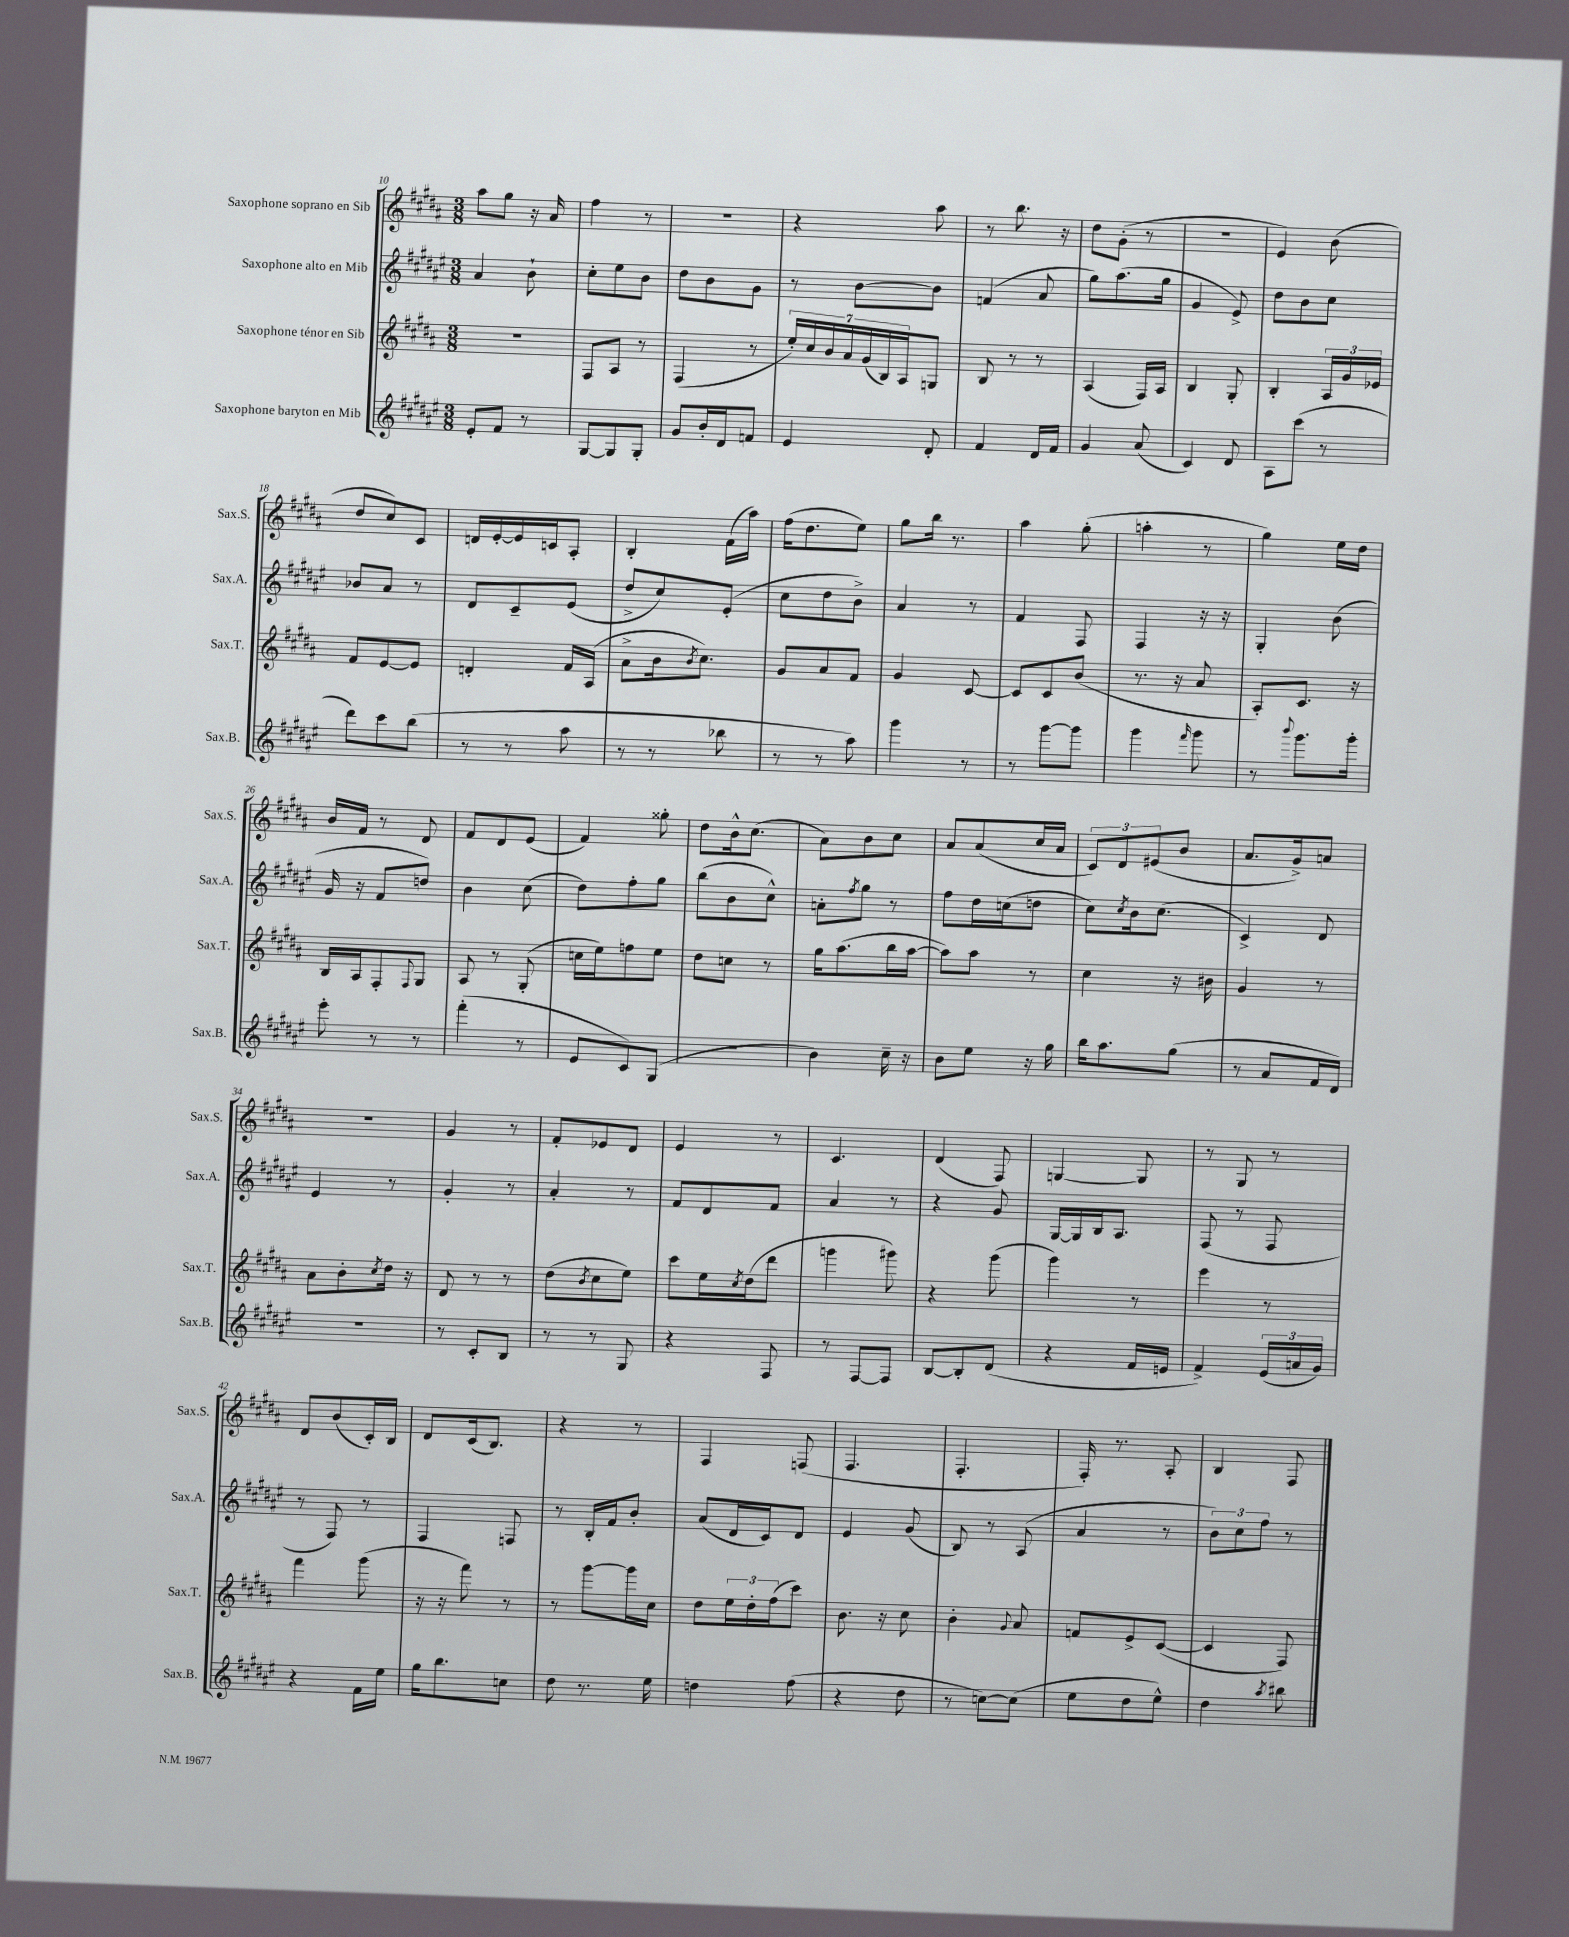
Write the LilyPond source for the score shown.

<<
\new StaffGroup <<
\new Staff = "s0" \with { instrumentName = "Saxophone soprano en Sib" shortInstrumentName = "Sax.S." } {
    \clef treble \key b \major \numericTimeSignature \time 3/8
    ais''8 gis''8 r16 ais'16 |
    fis''4 r8 |
    R4. |
    r4 ais''8 |
    r8 b''8. r16 |
    dis''8 gis'8-.( r8 |
    R4. |
    e'4) b'8( |
    dis''8 cis''8) cis'8 |
    d'16 e'16~-. e'16 c'16 ais8-. |
    b4-. fis'16( ais''16) |
    fis''16( dis''8. e''8) |
    gis''8 b''16 r8. |
    ais''4 gis''8-.( |
    a''4-. r8 |
    gis''4) e''16 dis''16 |
    b'16 fis'16 r8 dis'8 |
    fis'8 dis'8 e'8( |
    fis'4) gisis''8-. |
    dis''8 b'16-^ cis''8.( |
    ais'8) b'8 cis''8 |
    ais'8 ais'8( cis''16 ais'16 |
    \tuplet 3/2 { cis'8) dis'8 eis'8( } b'8 |
    ais'8. gis'16->) a'8 |
    R4. |
    gis'4 r8 |
    fis'8-. ees'8 dis'8 |
    e'4 r8 |
    cis'4. |
    dis'4( fis8) |
    g4~ g8 |
    r8 gis8 r8 |
    dis'8 b'8( cis'16-.) b16 |
    dis'8 cis'16( b8.) |
    r4 r8 |
    fis4 f8( |
    fis4. |
    fis4.-. |
    fis16-.) r8. ais8-. |
    b4 fis8 \bar "|." |
}
\new Staff = "s1" \with { instrumentName = "Saxophone alto en Mib" shortInstrumentName = "Sax.A." } {
    \clef treble \key fis \major \numericTimeSignature \time 3/8
    ais'4 b'8-! |
    cis''8-. eis''8 b'8 |
    dis''8 b'8 gis'8 |
    r8 b'8~ b'8 |
    f'4( ais'8 |
    gis''8) ais''8.( gis''16 |
    gis'4 eis'8->) |
    dis''8 b'8 cis''8 |
    bes'8 ais'8 r8 |
    dis'8 cis'8-- eis'8( |
    dis''8-> cis''8) eis'8-.( |
    cis''8 dis''8 b'8->) |
    ais'4 r8 |
    fis'4 fis8 |
    fis4 r16 r16 |
    gis4-. b'8( |
    gis'16 r16 fis'8 d''8) |
    b'4 cis''8( |
    dis''8) fis''8-. gis''8 |
    b''8( b'8 cis''8-^) |
    a'8-. \acciaccatura { fis''8 } gis''8 r8 |
    fis''8 dis''16 c''16( d''8 |
    cis''8) \acciaccatura { cis''8 } b'16 cis''8.( |
    cis'4->) dis'8 |
    eis'4 r8 |
    gis'4-. r8 |
    ais'4-. r8 |
    fis'8 dis'8 fis'8 |
    ais'4 r8 |
    r4 gis'8 |
    gis16~ gis16 b16 ais8. |
    fis8( r8 fis8 |
    r8 fis8) r8 |
    fis4 f8 |
    r8 b16-. fis'16 b'8-. |
    ais'8( dis'16 cis'16) dis'8 |
    eis'4 gis'8( |
    b8) r8 ais8( |
    ais'4 r8 |
    \tuplet 3/2 { b'8) cis''8 fis''8 } r8 \bar "|." |
}
\new Staff = "s2" \with { instrumentName = "Saxophone ténor en Sib" shortInstrumentName = "Sax.T." } {
    \clef treble \key b \major \numericTimeSignature \time 3/8
    R4. |
    fis8 ais8 r8 |
    fis4( r8 |
    \tuplet 7/4 { e''16-.) cis''16 b'16 ais'16 gis'16( b16) ais16 } g8 |
    b8 r8 r8 |
    ais4( fis16) ais16 |
    b4 gis8-. |
    b4-. \tuplet 3/2 { ais16 gis'16 ees'16 } |
    fis'8 e'8~ e'8 |
    d'4-. fis'16 ais16( |
    ais'8-> b'16 \acciaccatura { b'8 } cis''8.) |
    gis'8 ais'8 fis'8 |
    gis'4 cis'8~ |
    cis'8 cis'8 b'8( |
    r8. r16 ais'8 |
    ais8-.) cis'8. r16 |
    b16 ais16 fis8-. \appoggiatura { fis8 } gis8 |
    ais8 r8 gis8-.( |
    c''16 e''16) f''8 e''8 |
    dis''8 c''8 r8 |
    gis''16 ais''8.( b''16 ais''16~ |
    ais''8) ais''8 r8 |
    cis''4 r16 bis'16 |
    gis'4 r8 |
    ais'8 b'8-. \acciaccatura { cis''8 } dis''16 r16 |
    dis'8 r8 r8 |
    dis''8( \acciaccatura { b'8 } cis''8 e''8) |
    cis'''8 e''16 \acciaccatura { cis''8 } dis''16( dis'''8 |
    g'''4 gis'''8) |
    r4 gis'''8( |
    gis'''4) r8 |
    e'''4 r8 |
    fis'''4 gis'''8( |
    r16 r16 fis'''8) r8 |
    r8 gis'''8~ gis'''16 cis''16 |
    dis''8 \tuplet 3/2 { e''16 dis''16-. fis''16( } cis'''8) |
    b'8. r16 cis''8 |
    b'4-. \appoggiatura { gis'8 } ais'8 |
    f'8 e'8-> cis'8~( |
    cis'4 fis8) \bar "|." |
}
\new Staff = "s3" \with { instrumentName = "Saxophone baryton en Mib" shortInstrumentName = "Sax.B." } {
    \clef treble \key fis \major \numericTimeSignature \time 3/8
    eis'8-. fis'8 r8 |
    gis8~ gis8 gis8-. |
    gis'8 b'16-. dis'16 f'8 |
    eis'4 dis'8-. |
    fis'4 dis'16 fis'16 |
    gis'4 ais'8( |
    cis'4) dis'8 |
    ais8 cis'''8( r8 |
    dis'''8) cis'''8 b''8( |
    r8 r8 ais''8 |
    r8 r8 bes''8 |
    r8 r8 ais''8) |
    gis'''4 r8 |
    r8 gis'''8~ gis'''8 |
    gis'''4 \grace { fis'''16 } gis'''8 |
    r8 \appoggiatura { b'''8 } gis'''8. gis'''16-. |
    eis'''8-. r8 r8 |
    fis'''4-.( r8 |
    eis'8 cis'8) gis8( |
    R4. |
    b'4) cis''16-- r16 |
    b'8 eis''8 r16 gis''16 |
    b''16 ais''8. gis''8( |
    r8 ais'8 fis'16 dis'16) |
    R4. |
    r8 cis'8-. b8 |
    r8 r8 gis8 |
    r4 fis8 |
    r8 fis8~ fis8 |
    b8~ b8-. dis'8( |
    r4 fis'16 e'16 |
    fis'4->) \tuplet 3/2 { eis'16( a'16 gis'16) } |
    r4 fis'16 eis''16 |
    gis''16 b''8. c''8 |
    dis''8 r8. eis''16 |
    d''4 fis''8( |
    r4 dis''8 |
    r8 c''8~) c''8( |
    eis''8 dis''8 eis''8-^) |
    dis''4 \acciaccatura { ais''8 } bis''8 \bar "|." |
}
>>
>>
\layout { \context { \Score currentBarNumber = #10 } }
